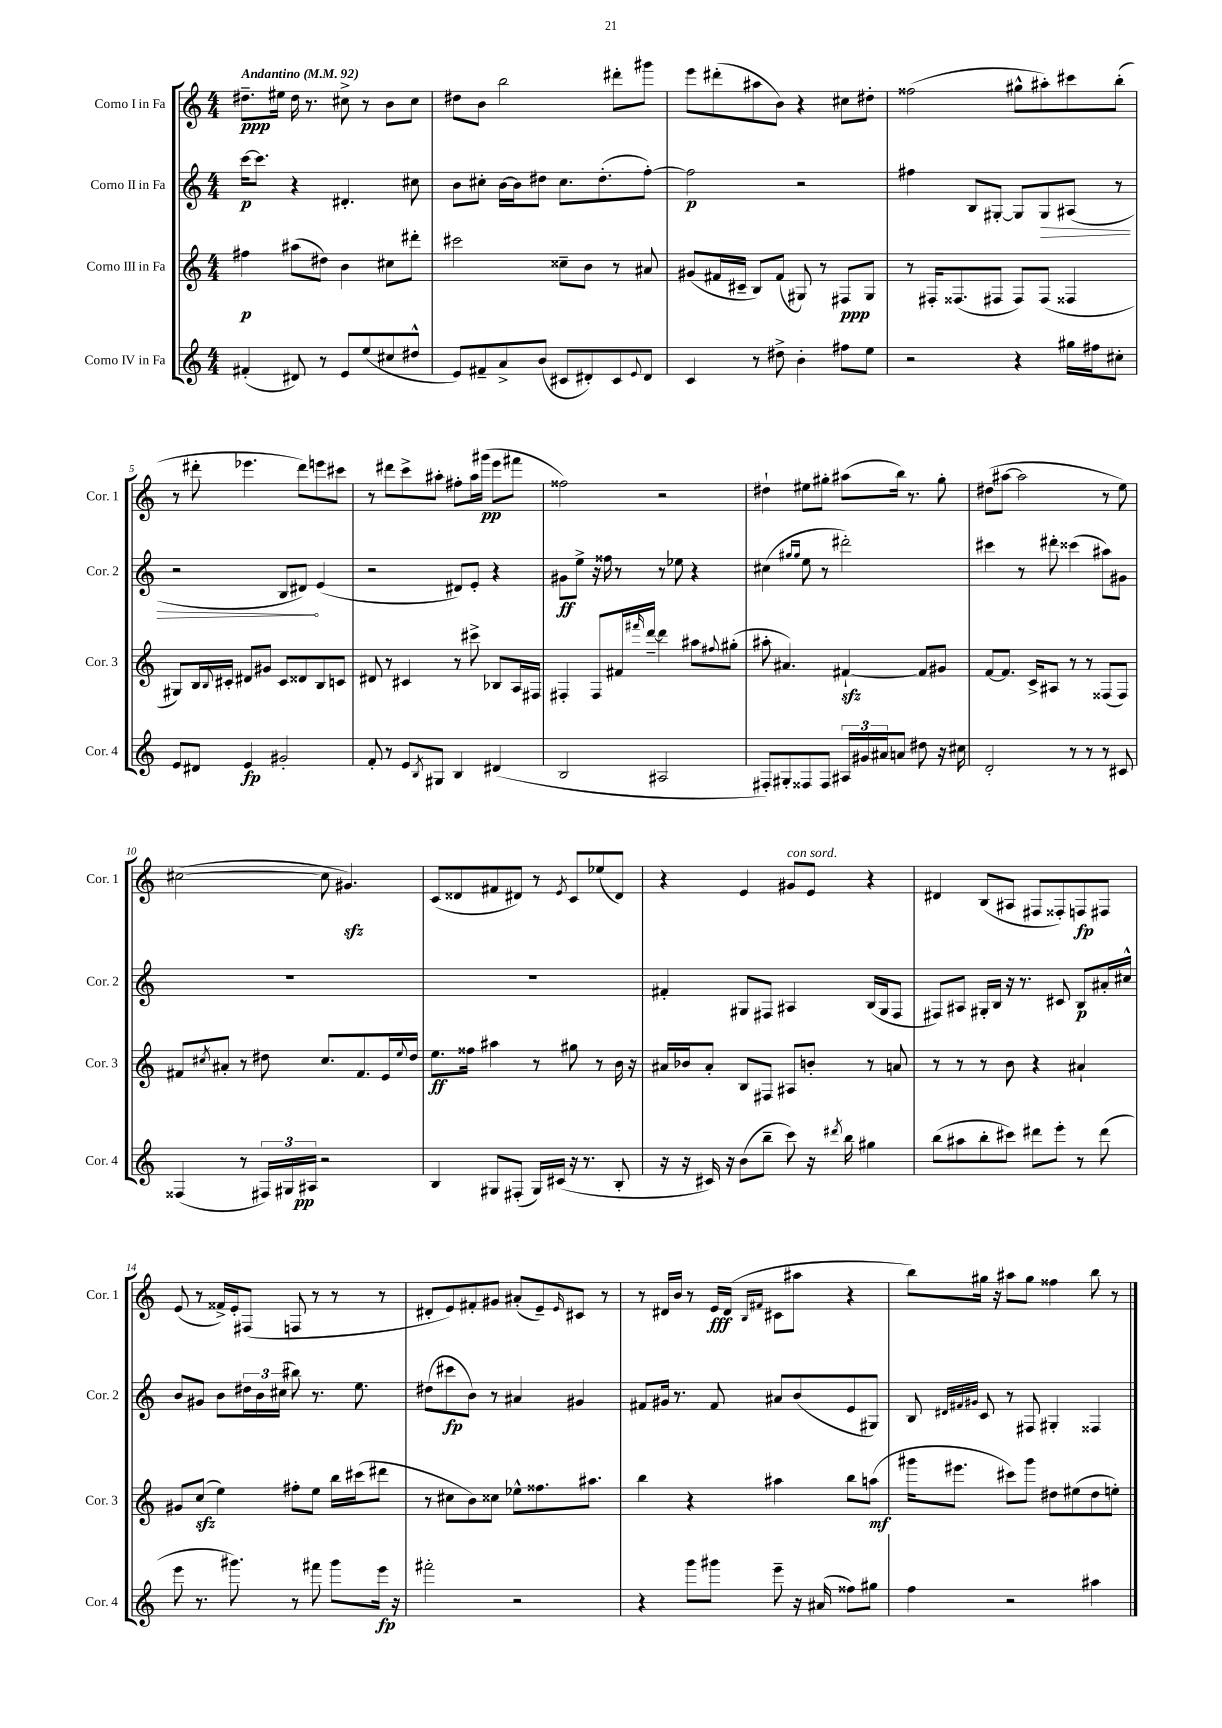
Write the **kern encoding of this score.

**kern	**kern	**kern	**kern
*staff4	*staff3	*staff2	*staff1
*clefG2	*clefG2	*clefG2	*clefG2
*k[]	*k[]	*k[]	*k[]
*M4/4	*M4/4	*M4/4	*M4/4
*MM92	*MM92	*MM92	*MM92
(4f#'/	4ff#\	[16ccc\LK	8.dd#~\L
.	.	8.ccc\]J	.
.	.	.	16ee#\Jk
8d#/)	(8aa#\L	4r	16dd#\
.	.	.	8.r
8r	8dd#\J)	.	.
8e/L	4b\	4.d#'/	8cc#^\
(8ee/	.	.	8r
8cc#/	8cc#\L	.	8b\L
8dd#^^/J	8ddd#'\J	8cc#\	8cc#\J
=	=	=	=
8e/L)	2ccc#\	8b\L	8dd#\L
8f#~/	.	8cc#'\J	8b\J
8a^/	.	[16b\LL	2bb\
.	.	16b\]J	.
(8b/J	.	8dd#\J	.
8c#/L	8cc##~\L	8.cc#\L	.
8d#'/)	8b\J	.	.
.	.	(8.dd#'\	.
8c#/	8r	.	8ddd#'\L
8qqe/	.	.	.
8d#/J	8a#/	[8ff'\J)	8ggg#\J
=	=	=	=
4c/	(8g#/L	2ff\]	8eee\L
.	16f#/L	.	(8ddd#'\
.	16c#~/JJ	.	.
8r	8B/L)	.	8aa#\
8dd#^\	(8f#/J	.	8b\J)
4b'\	8G#/)	2r	4r
.	8r	.	.
8ff#\L	8F#/L	.	8cc#\L
8ee\J	8G#/J	.	8dd#'\J
=	=	=	=
2r	8r	4ff#\	(2ff##\
.	16F#'/LK	.	.
.	(8.F##/	.	.
.	.	8B/L	.
.	8F#/J	[8G#'/J	.
4r	8F#/L)	8G#/]L	8gg#^^\L
.	(8F#/J	8G#/	8aa#'\)
16gg#\LL	4F##/	(8A#/J	8ccc#\
16ff#\J	.	.	.
8cc#'\J	.	8r	(8bb'\J
=	=	=	=
8e/L	8G#/L)	2r	8r
8d#/J	16B/L	.	8ddd#'\
.	8qqB/	.	.
.	16c#'/JJ	.	.
4e/	8d#/L	.	4.eee-\
.	8g#/J	.	.
2g#'/	8c#/L	8B/L	.
.	8d##/	8d#/J)	8ddd#\L)
.	8B/	(4e/	8eee\
.	8c/J	.	8ccc#\J
=	=	=	=
8f'/	8d#/	2r	8r
8r	8r	.	8ddd#\L
8e/L	4c#/	.	8ccc^\
8qB/	.	.	.
8G#/J	.	.	8aa#'\J
4B/	8r	8d#/L)	8ff#'\L
.	8ccc#^\	8e'/J	16aa#\L
.	.	.	(16ggg#\JJ
(4d#/	8B-/L	4r	8eee\L
.	16A/L	.	8fff#\J
.	16F#/JJ	.	.
=	=	=	=
2B/	4F#'/	8g#\L	2ff##\)
.	.	8ee^\J	.
.	8F#/L	16r	.
.	.	16ff##\	.
.	16f#/L	8r	.
.	16qqfff#/	.	.
.	[16ddd~/JJ	.	.
2A#/	4ddd\]	8r	2r
.	.	8ee-\	.
.	8aa#\L	4r	.
.	8qqff#/	.	.
.	(8gg#'\J	.	.
=	=	=	=
8F#'/L)	8aa#'\	(4cc#\	4dd#`\
8G#'/	4.a#/)	.	.
.	.	16qqgg#/LL	.
.	.	16qqgg#/JJ	.
8F##/	.	8ee\	8ee#\L
8F##/J	.	8r	8gg#'\J
24A#/LL	[4f#`/	2ddd#'\)	(8aa#\L
24g#/	.	.	.
24a#/J	.	.	.
8a/J	.	.	16bb\Jk)
.	.	.	8.r
8dd#\	8f#/]L	.	.
16r	8g#/J	.	8gg#'\
16cc#\	.	.	.
=	=	=	=
2d'/	[8f/L	4ccc#\	(8dd#\L
.	8.f/]J	.	[8aa#\J
.	.	8r	2aa#\]
.	16c^/LK	.	.
.	8A#/J	8ddd#'\	.
8r	8r	(4ccc##\	.
8r	8r	.	.
8r	(8F##/L	8aa#\L)	8r
8c#/	8F##/J)	8g#\J	8ee\)
=	=	=	=
(4F##/	8f#/L	1r	([2cc#\
.	8qcc#/	.	.
.	8a#'/J	.	.
8r	8r	.	.
24F#/LL)	8dd#\	.	.
24G#/	.	.	.
24A#/JJ	.	.	.
2r	8.cc#/L	.	8cc#\]
.	.	.	4.g#/)
.	8.f#/	.	.
.	16e/L	.	.
.	8qqee/	.	.
.	16dd#/JJ	.	.
=	=	=	=
4B/	8.ee\L	1r	(8c/L
.	.	.	8d##/
.	16ff##\Jk	.	.
8G#/L	4aa#\	.	8f#/
(8F#'/J	.	.	8d#/J)
16G#/LL)	8r	.	8r
(16c#/JJ	.	.	.
.	.	.	8qe/
16r	8gg#\	.	8c/L
8.r	.	.	.
.	8r	.	(8ee-/
8B'/	16b\	.	8d#/J)
.	16r	.	.
=	=	=	=
16r	16a#/LL	4f#'/	4r
16r	16b-/J	.	.
16c#/)	8a#'/J	.	.
16r	.	.	.
(8b\L	8B/L	8G#/L	4e/
8bb~\J	8F#/J	8F#/J	.
8ccc\)	8A#/L	4A#/	8g#/L
16r	8b'/J	.	8e/J
8qddd#/	.	.	.
16bb\	.	.	.
4gg#\	8r	(16B/LL	4r
.	.	16G#/J	.
.	8a/	8F#/J	.
=	=	=	=
(8bb\L	8r	8F#/L)	4d#/
8aa#\	8r	8A#/J	.
8bb'\	8r	16G#'/LL	(8B/L
.	.	16B/JJ	.
8ccc#\J)	8b\	16r	8A#/J
.	.	8.r	.
8ddd#\L	4r	.	8F#/L
8eee'\J	.	8c#/	8F##'/)
8r	4a#`/	8B/L	8F/
(8ddd#\	.	16a#'/L	8F#/J
.	.	16cc#^^/JJ	.
=	=	=	=
8eee\	8g#/L	8b/L	(8e/
8.r	(8cc/J	8g#/J	8r
.	4ee\)	8b\L	16f##^/LL)
8.ggg#\)	.	.	16e'/J
.	.	24dd#\L	(8F#/J
.	.	24b\	.
.	.	(24cc#\JJ	.
8r	8ff#'\L	8bb#\)	8F/
8fff#\	8ee\J	8.r	8r
8ggg#\L	16bb\LL	.	8r
.	(16ccc#\J	8.ee\	.
16eee\Jk	8ddd#\J	.	8r
16r	.	.	.
=	=	=	=
2fff#'\	8r	(8dd#\L	8d#'/L
.	8cc#\L	8ccc#\	8e/)
.	8b\)	8b\J)	8f#'/
.	8cc##\J	8r	8g#/J
2r	8ee-^^\L	4a#/	(8a#'/L
.	8.ff##\	.	8e~/)
.	.	.	16qqe/
.	.	4g#/	8c#/J
.	8.aa#\J	.	.
.	.	.	8r
=	=	=	=
4r	4bb\	8f#/L	8r
.	.	16g#/Jk	16d#/LL
.	.	8.r	16b/JJ
8ggg\L	4r	.	8r
8ggg#\J	.	8f#/	16e/LL
.	.	.	(16d#/JJ
.	.	.	16qqB/LL
.	.	.	16qqf#/JJ
8eee~\	4aa#\	8a#/L	8c#\L
16r	.	(8b/	8aa#\J
(16a#/	.	.	.
8ff##\L)	8bb\L	8e/	4r
8gg#\J	(8aa\J	8G#/J)	.
=	=	=	=
4ff\	16ggg#\LK	8B/	8bb\L)
.	8.eee#\J	.	.
.	.	32qqd#/LLL	.
.	.	32qqf#/	.
.	.	32qqg#/JJJ	.
.	.	8c/	16gg#\Jk
.	.	.	16r
2r	8ccc#\L)	8r	8aa#\L
.	8ggg#\J	8F#/	8gg#\J
.	8dd#\L	4G#'/	4ff##\
.	(8ee#\	.	.
4aa#\	8dd#\	4F##/	8bb\
.	8ee'\J)	.	8r
==	==	==	==
*-	*-	*-	*-
